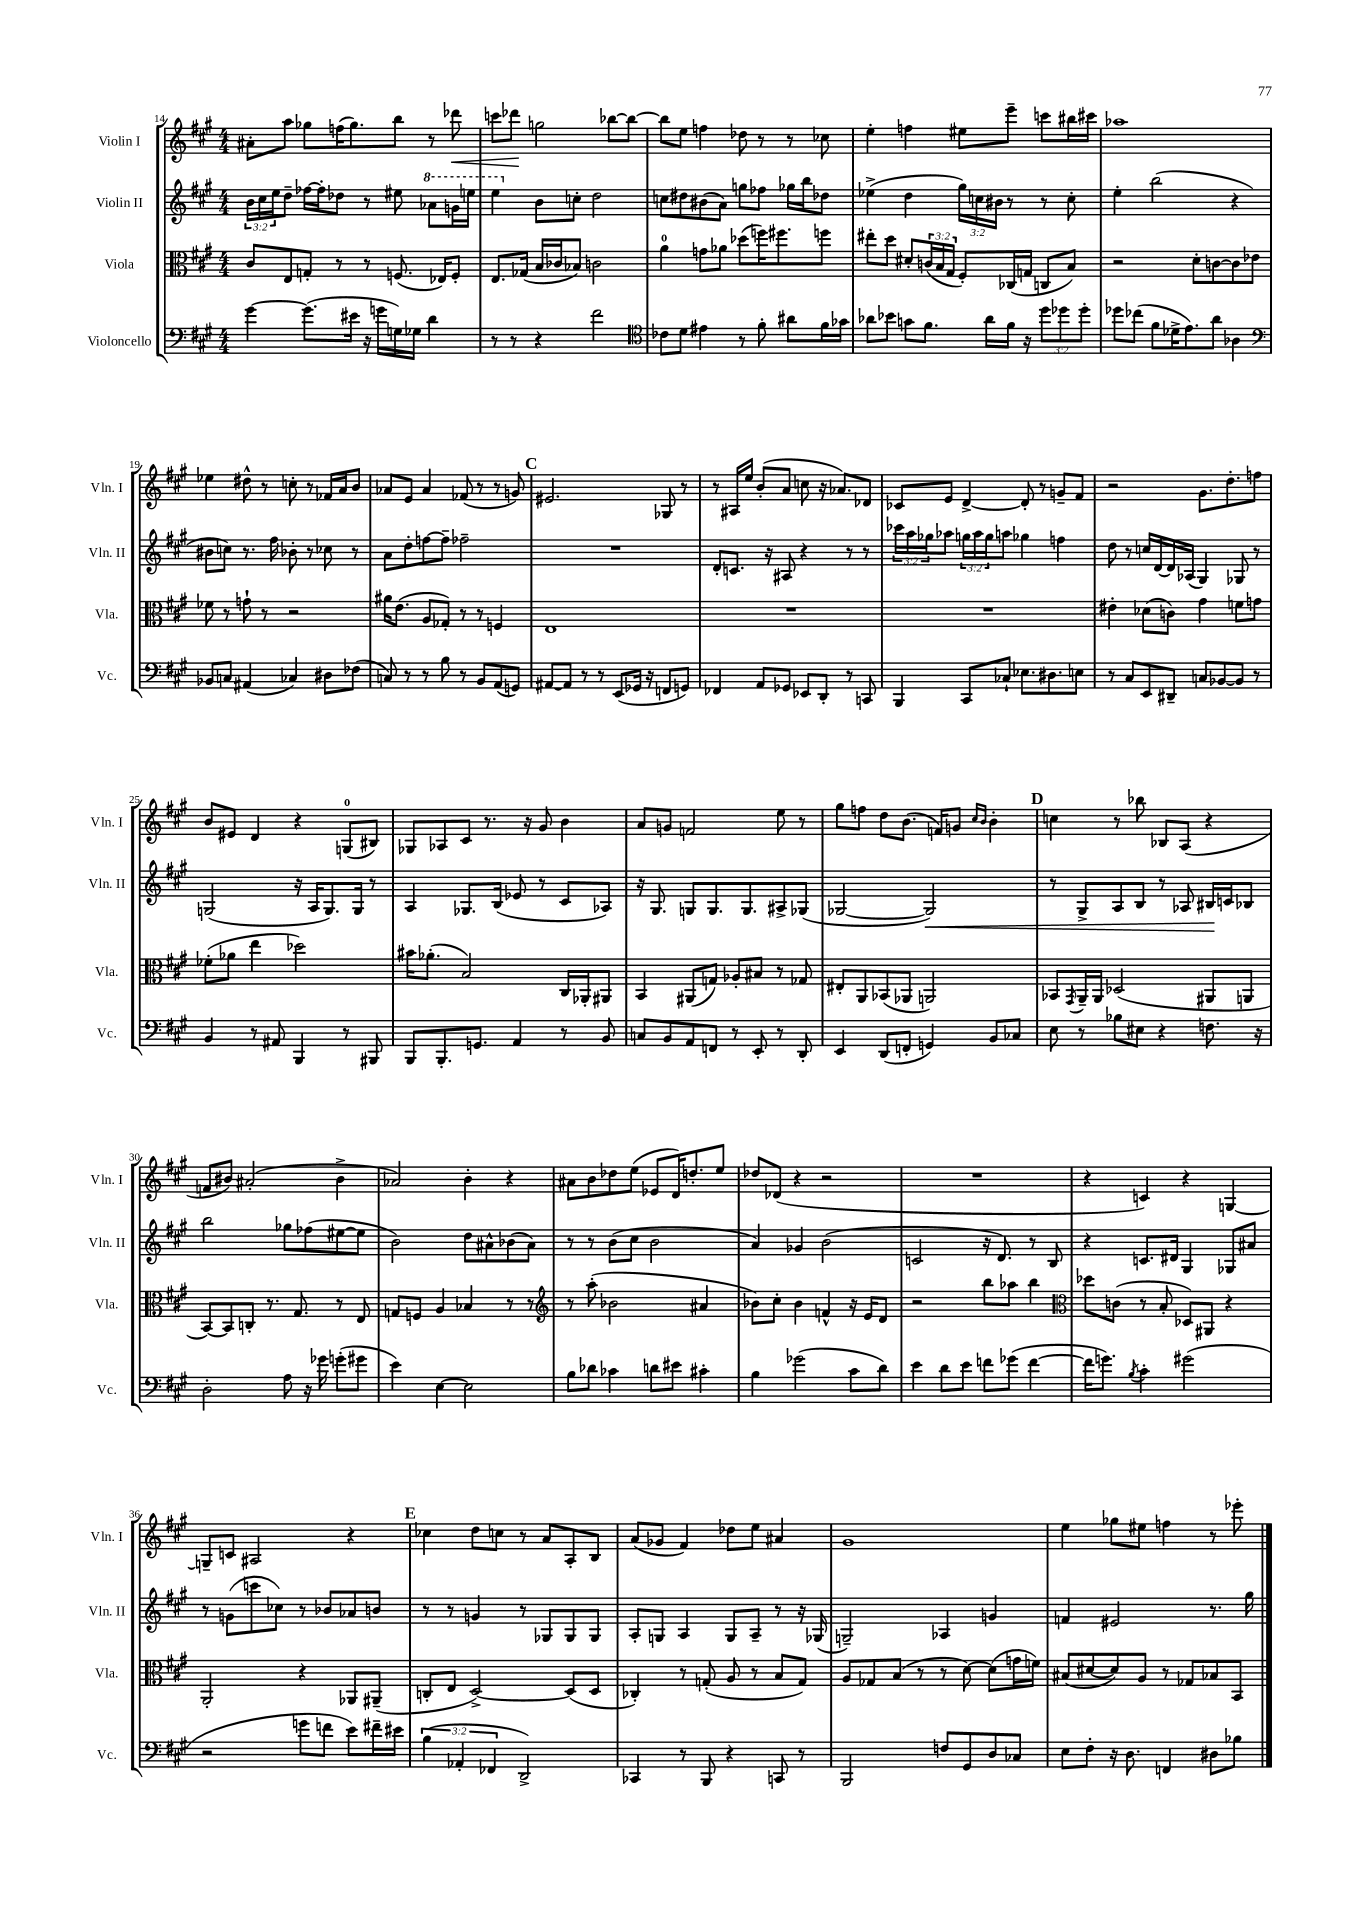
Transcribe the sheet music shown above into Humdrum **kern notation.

**kern	**kern	**kern	**kern
*staff4	*staff3	*staff2	*staff1
*clefF4	*clefC3	*clefG2	*clefG2
*k[f#c#g#]	*k[f#c#g#]	*k[f#c#g#]	*k[f#c#g#]
*M4/4	*M4/4	*M4/4	*M4/4
[4g#	8c#	24b	8a#'
.	.	24cc#	.
.	.	24ee	.
.	8E	8dd~	8aa
(8.g#]	8G'	[16ff-	8gg-
.	.	16ff-']	.
.	8r	8dd-	(16ff
16e#	.	.	8.gg-)
16r	8r	8r	.
16g	.	.	.
16G)	(8.F	8ee#	8bb
16G-	.	.	.
4d	.	8aa-	8r
.	16E-)	.	.
.	8F'	16gg	8ddd-
.	.	16eee	.
=	=	=	=
8r	8.E	4eee	8ccc
8r	.	.	8ddd-
.	(16G-	.	.
4r	16B	8b	2gg
.	16c-	.	.
.	8B-)	8cc'	.
2f#	2c	2dd	.
.	.	.	[8bb-
.	.	.	8bb-_
=	=	=	=
*clefC4	*	*	*
8c-	4a	8cc	8bb-]
8d	.	8dd#	8ee
4e#	8g	(8b#	4ff
.	8a-	8a)	.
8r	(8dd-	8gg	8dd-
8f#'	16ff)	8ff-	8r
.	8.ff#	.	.
8a#	.	16gg-	8r
.	.	16bb	.
16f#	8ff	8dd-	8cc-
16g-	.	.	.
=	=	=	=
8a-	8ee#'	(4ee-^	4ee'
8b-	8dd	.	.
8g	8d#'	4dd	4ff
8.f#	(24c	.	.
.	24B	.	.
.	24G#	.	.
.	8F#')	24gg#)	8ee#
.	.	24cc	.
16a-	.	.	.
.	.	24b#	.
16f#	(16C-	8r	8eee~
16r	16G	.	.
12dd	8C	8r	8ccc
12dd-	.	.	.
.	8B)	8cc'	16bb#
12dd-'	.	.	.
.	.	.	16ccc#
=	=	=	=
8dd-	2r	4ee'	1aa-
(8cc-	.	.	.
8f#	.	(2bb	.
16d-^	.	.	.
8.e)	.	.	.
.	8d'	.	.
8a	[8c	.	.
4A-	8c]	4r	.
.	8e-	.	.
=	=	=	=
*clefF4	*	*	*
8BB-	8f-	8b#	4ee-
8C	8r	8cc)	.
(4AA#	8g`	8.r	8dd#^^
.	8r	.	8r
.	.	16ff#	.
4C-)	2r	8b-'	8cc'
.	.	8r	8r
8D#	.	8cc-	16f-
.	.	.	16a
(8F-	.	8r	8b
=	=	=	=
8C)	16a#	8a	8a-
.	(8.e	.	.
8r	.	8dd'	8e
8r	8A	[8ff	4a-
8B	8G-')	8ff~]	.
8r	8r	2ff-~	(8f-
8BB	8r	.	8r
(8AA	4F	.	8r
8GG)	.	.	8g)
=	=	=	=
[8AA#	1E	1r	2.e#
8AA#]	.	.	.
8r	.	.	.
8r	.	.	.
(8EE	.	.	.
16GG-	.	.	.
16r	.	.	.
8FF	.	.	8G-
8GG)	.	.	8r
=	=	=	=
4FF-	1r	8d'	8r
.	.	8.c	16A#
.	.	.	16ee
8AA	.	.	(8b'
.	.	16r	.
8GG-	.	8A#	8a
8EE-	.	4r	8cc
8DD'	.	.	16r
.	.	.	8.a-)
8r	.	8r	.
8CC	.	8r	8d-
=	=	=	=
4BBB	1r	24ccc-	8c-
.	.	24aa	.
.	.	24gg-	.
.	.	8aa-	8e
8CC#	.	24gg	[4d^
.	.	24aa-	.
.	.	24gg	.
8C-`	.	8aa	.
8.E-	.	4gg-	8d']
.	.	.	8r
8.D#	.	.	.
.	.	4ff	8g~
8E	.	.	8f#
=	=	=	=
8r	4e#'	8dd	2r
8C#	.	8r	.
8EE	(8d-	16cc	.
.	.	[16d	.
8DD#~	8c)	16d]	.
.	.	(16A-	.
8C	4g#	4G#)	8.g#
[8BB-	.	.	.
.	.	.	8.dd'
8BB-]	8f	8G-	.
8r	8g	8r	8ff
=	=	=	=
4BB	(8f-'	(2G	8b
.	8a-	.	8e#
8r	4ee	.	4d
8AA#	.	.	.
4BBB	2dd-)	16r	4r
.	.	16A	.
.	.	8.G)	.
8r	.	.	(8G
.	.	16G	.
8BBB#	.	8r	8B#)
=	=	=	=
8BBB	16b#	4A	8G-
.	(8.a-'	.	.
8.BBB'	.	.	8A-
.	2B)	8.G-	8c#
8.GG	.	.	.
.	.	.	8.r
.	.	(16B	.
4AA	.	8e-	.
.	.	.	16r
.	.	8r	8g#
8r	16C#	8c#	4b
.	16AA-'	.	.
8BB	8AA#	8A-)	.
=	=	=	=
8C	4BB	16r	8a
.	.	8.G#	.
8BB	.	.	8g
8AA	(8AA#	8G	2f
8FF	8G)	8.G	.
8r	8A-'	.	.
.	.	8.G	.
8EE'	8B#	.	.
8r	8r	8A#^	8ee
8DD'	8G-	(8G-	8r
=	=	=	=
4EE	8E#'	[2G-	8gg#
.	8AA	.	8ff
(8DD	(8BB-	.	8dd
8FF'	8AA-	.	(8.b
4GG)	2AA)	2G-])	.
.	.	.	16f)
.	.	.	8g
.	.	.	16qqcc#
.	.	.	16qqb
8BB	.	.	4b'
8C-	.	.	.
=	=	=	=
8E	8BB-	8r	4cc
.	8qGG#	.	.
8r	16AA~	8G#^	.
.	16AA	.	.
8B-	(2D-	8A	8r
8E#	.	8B	8bb-
4r	.	8r	8B-
.	.	8A-	(8A
8.F	8AA#	16B#	4r
.	.	16c	.
.	8AA	8B-	.
16r	.	.	.
=	=	=	=
2D'	[8BB)	2bb	8f
.	8BB]	.	8b#)
.	8C'	.	(2a#'
.	8.r	.	.
8A	.	8gg-	.
.	8.G#	.	.
16r	.	(8ff-	.
16g-	.	.	.
(8g'	8r	[8ee#	4b#^
8g#	8E	8ee#]	.
=	=	=	=
4e)	8G	2b)	2a-)
.	8F	.	.
[4E	4A	.	.
2E]	4B-	8dd	4b'
.	.	8a#^^	.
.	8r	(8b-	4r
.	8r	8a#)	.
=	=	=	=
*	*clefG2	*	*
8B	8r	8r	8a#
8d-	(8aa'	8r	8b
4c-	2b-	(8b	8dd-
.	.	8cc#	(8ee
8d	.	2b	8e-
8e#	.	.	16d)
.	.	.	8.dd'
4c#'	4a#	.	.
.	.	.	8ee
=	=	=	=
4B	8b-)	4a)	8dd-
.	8cc#'	.	(8d-
(2g-	4b-	4g-	4r
.	4f^^	(2b	2r
8c#	16r	.	.
.	16e	.	.
8d)	8d	.	.
=	=	=	=
4e	2r	2c	1r
8d	.	.	.
8e	.	.	.
8f	8bb	16r	.
.	.	8.d)	.
(8g-	8aa-	.	.
[4f	4bb	8r	.
.	.	8B	.
=	=	=	=
*	*clefC3	*	*
16f]	8dd-	4r	4r
8.g)	.	.	.
.	(8c	.	.
8qB	.	.	.
4c#'	8r	8.c	4c)
.	8B'	.	.
.	.	16d#	.
(2g#	8D-)	4G#	4r
.	8AA#	.	.
.	4r	8G-	[4G
.	.	8a#	.
=	=	=	=
2r	2AA'	8r	8G~]
.	.	(8g	8c
.	.	8ccc	2A#
.	.	8cc-)	.
8g	4r	8r	.
8f	.	8b-	.
8e)	8AA-	8a-	4r
16f#~	(8AA#~	8b	.
16e#	.	.	.
=	=	=	=
(6B	8C'	8r	4cc-
.	8E	8r	.
6AA-'	.	.	.
.	[2D^)	4g	8dd
6FF-	.	.	.
.	.	.	8cc
2DD^)	.	8r	8r
.	.	8G-	8a
.	(8D]	8G-	8A'
.	8D	8G-	8B
=	=	=	=
4CC-	4C-')	8A'	(8a
.	.	8G	8g-
8r	8r	4A	4f#)
8BBB	(8G'	.	.
4r	8A	8G	8dd-
.	8r	8A~	8ee
8CC	8B	8r	4a#
8r	8G)	16r	.
.	.	(16G-	.
=	=	=	=
2BBB	8A	2G~)	1g#
.	8G-	.	.
.	(8B	.	.
.	8r	.	.
8F	8r	4A-	.
8GG#	[8d)	.	.
8D	(8d]	4g	.
8C-	16g	.	.
.	16f)	.	.
=	=	=	=
8E	(8B#	4f	4ee
8F#'	[8d#	.	.
16r	8d#])	2e#	8gg-
8.D	.	.	.
.	8A	.	8ee#
4FF	8r	.	4ff
.	8G-	.	.
8D#	8B-	8.r	8r
8B-	8BB	.	8eee-'
.	.	16gg#	.
==	==	==	==
*-	*-	*-	*-
